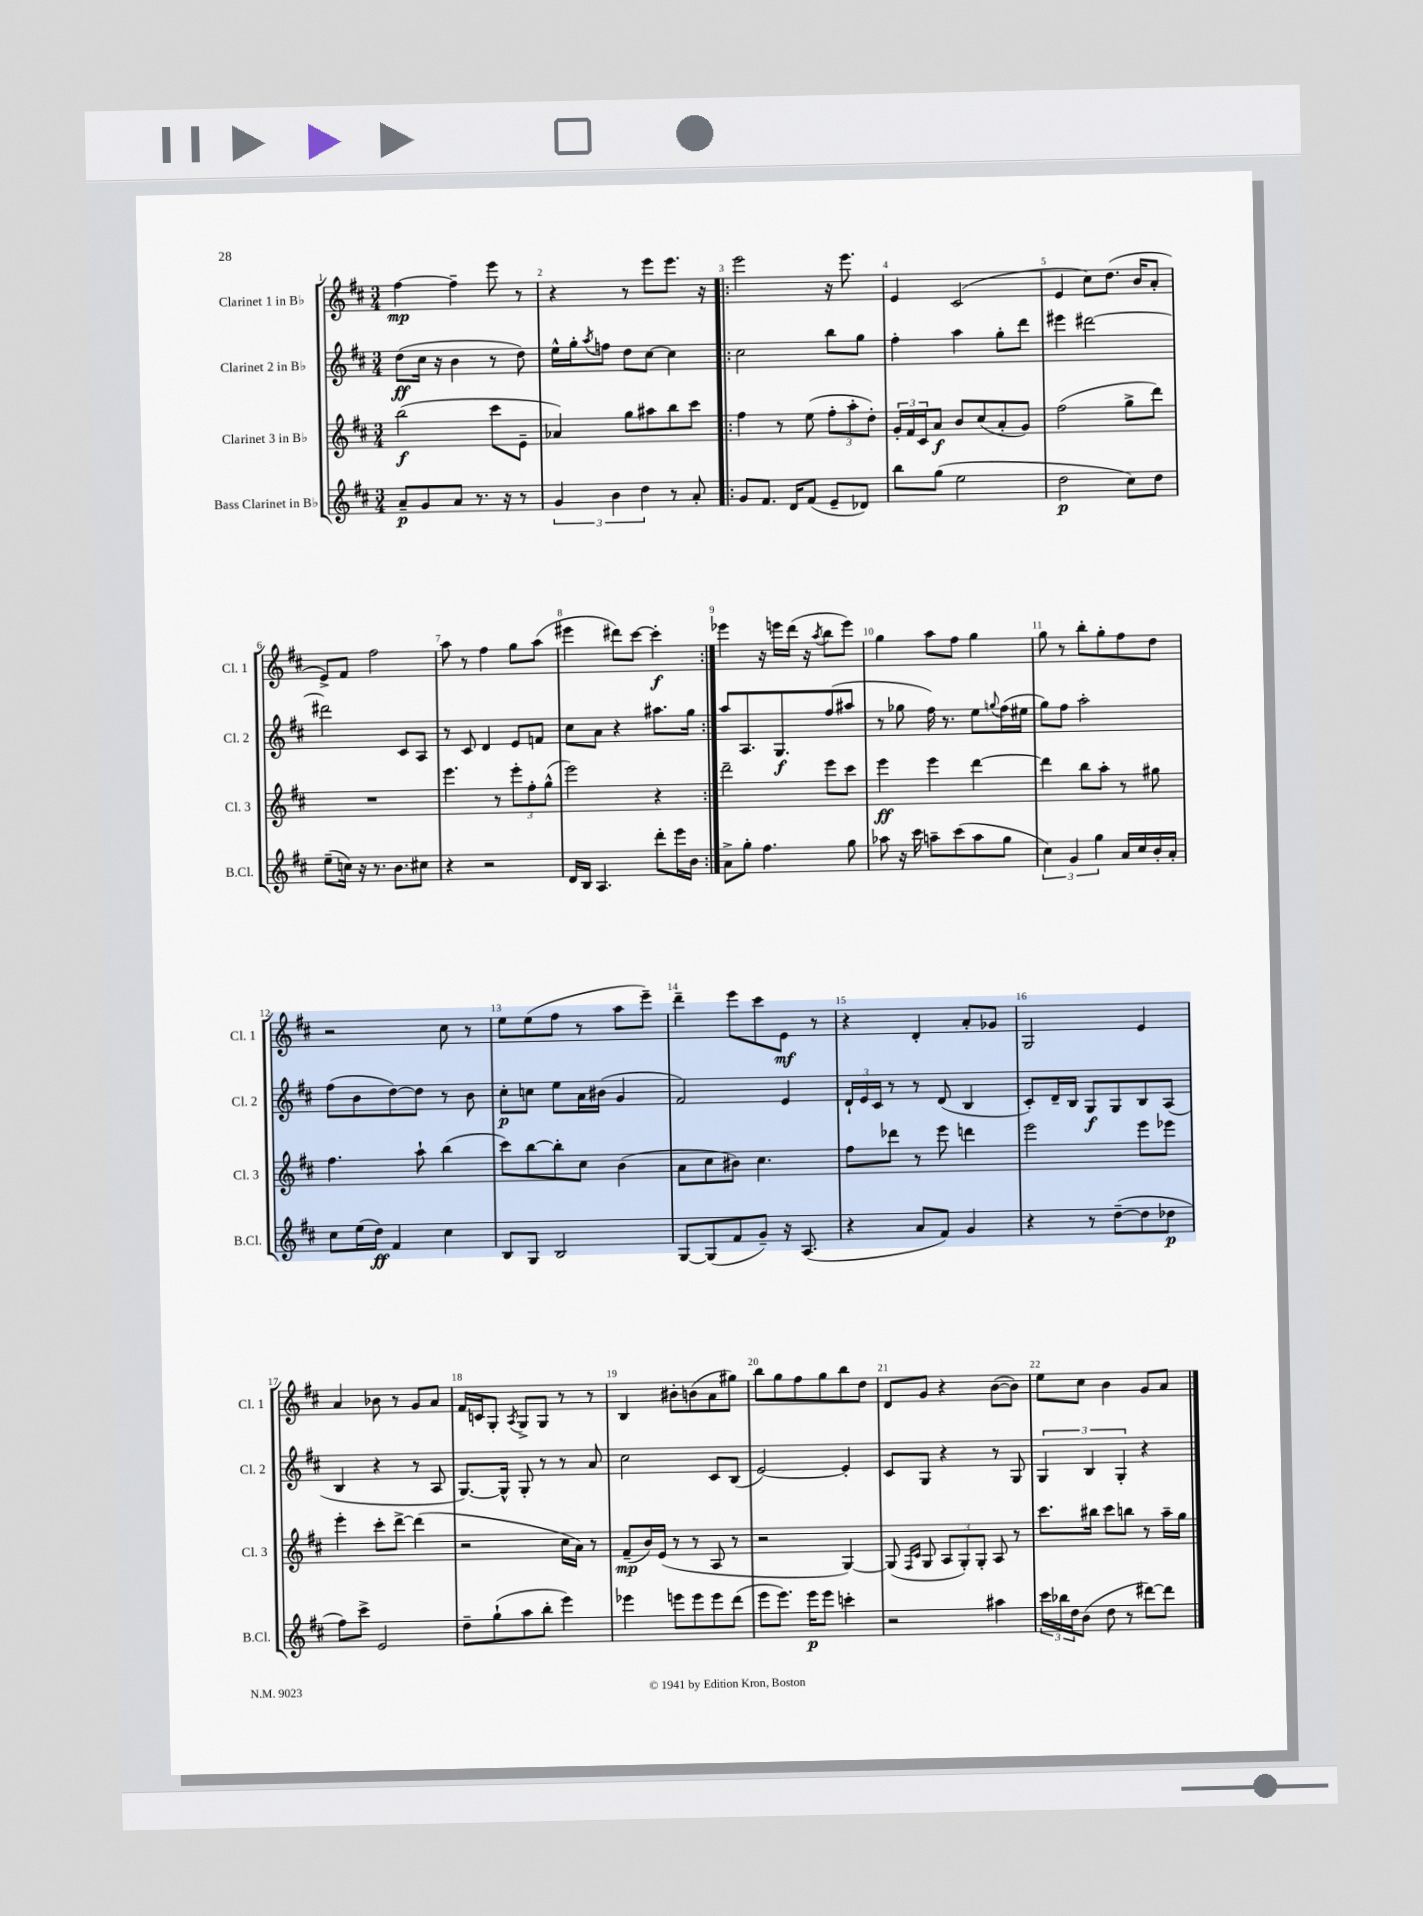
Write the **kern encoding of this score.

**kern	**dynam	**kern	**dynam	**kern	**dynam	**kern	**dynam
*part4	*part4	*part3	*part3	*part2	*part2	*part1	*part1
*staff4	*staff4	*staff3	*staff3	*staff2	*staff2	*staff1	*staff1
*I"Bass Clarinet in B♭	*	*I"Clarinet 3 in B♭	*	*I"Clarinet 2 in B♭	*	*I"Clarinet 1 in B♭	*
*I'B.Cl.	*	*I'Cl. 3	*	*I'Cl. 2	*	*I'Cl. 1	*
*clefG2	*	*clefG2	*	*clefG2	*	*clefG2	*
*k[f#c#]	*	*k[f#c#]	*	*k[f#c#]	*	*k[f#c#]	*
*M3/4	*	*M3/4	*	*M3/4	*	*M3/4	*
=1	=1	=1	=1	=1	=1	=1	=1
8a~/L	p	(2bb\	f	(8dd\L	ff	[4ff#\	mp
8g/	.	.	.	16cc#\Jk	.	.	.
.	.	.	.	16r	.	.	.
8a/J	.	.	.	4b\	.	4ff#~\]	.
8.r	.	.	.	.	.	.	.
.	.	8ccc#\L	.	8r	.	8eee\	.
16r	.	.	.	.	.	.	.
8r	.	8e~\J	.	8dd\)	.	8r	.
=2	=2	=2	=2	=2	=2	=2	=2
6g/	.	4a-X/)	.	16ee^^\LL	.	4r	.
.	.	.	.	16gg'\J	.	.	.
.	.	.	.	8qaa/	.	.	.
.	.	.	.	8ffn\J	.	.	.
6b\	.	.	.	.	.	.	.
.	.	8gg\L	.	8dd\L	.	8r	.
6dd\	.	.	.	.	.	.	.
.	.	8aa#X\	.	[8cc#\J	.	8eee\L	.
8r	.	8bb\	.	4cc#\]	.	8.eee\J	.
8a'/	.	8ccc#\J	.	.	.	.	.
.	.	.	.	.	.	16r	.
=3!|:	=3!|:	=3!|:	=3!|:	=3!|:	=3!|:	=3!|:	=3!|:
8g/L	.	4ff#\	.	2cc#\	.	2eee\	.
8.f#/J	.	.	.	.	.	.	.
.	.	8r	.	.	.	.	.
16d/KL	.	.	.	.	.	.	.
(8f#/J	.	(8ee\	.	.	.	.	.
8e~/L	.	12ff#'\L	.	8bb\L	.	16r	.
.	.	.	.	.	.	8.eee\	.
.	.	12aa'\	.	.	.	.	.
8d-X/J)	.	.	.	8gg\J	.	.	.
.	.	12dd'\J)	.	.	.	.	.
=4	=4	=4	=4	=4	=4	=4	=4
8bb\L	.	24g'/LL	.	4ff#'\	.	4e/	.
.	.	24f#/	.	.	.	.	.
.	.	24c#/J	.	.	.	.	.
(8gg\J	.	8a/J	f	.	.	.	.
2ee\	.	8b/L	.	4aa\	.	(2c#/	.
.	.	(8cc#/	.	.	.	.	.
.	.	8a'/	.	8gg'\L	.	.	.
.	.	8g/J)	.	8ddd\J	.	.	.
=5	=5	=5	=5	=5	=5	=5	=5
2dd\	p	(2ff#\	.	4eee#X\	.	4e/	.
.	.	.	.	[2ddd#X\	.	8cc#\L)	.
.	.	.	.	.	.	(8.dd\J	.
8cc#\L)	.	8gg^\L	.	.	.	.	.
.	.	.	.	.	.	16b/KL	.
8dd\J	.	8ddd\J)	.	.	.	8a'/J	.
!!LO:LB:g=z
=6	=6	=6	=6	=6	=6	=6	=6
(8ee~\L	.	2.r	.	2ddd#X\]	.	8e^/L)	.
16ccn\Jk)	.	.	.	.	.	8f#/J	.
16r	.	.	.	.	.	.	.
8.r	.	.	.	.	.	2ff#\	.
8.b\L	.	.	.	.	.	.	.
.	.	.	.	8c#/L	.	.	.
8cc#X\J	.	.	.	8A/J	.	.	.
=7	=7	=7	=7	=7	=7	=7	=7
4r	.	4.eee\	.	8r	.	8aa\	.
.	.	.	.	8c#/	.	8r	.
2r	.	.	.	4d/	.	4ff#\	.
.	.	8r	.	.	.	.	.
.	.	12eee'\L	.	8e/L	.	8gg\L	.
.	.	12ff#'\	.	.	.	.	.
.	.	.	.	8fn/J	.	(8aa\J	.
.	.	(12gg^^\J	.	.	.	.	.
=8	=8	=8	=8	=8	=8	=8	=8
16d/LL	.	2eee\)	.	8cc#\L	.	4eee#X\	.
16B/JJ	.	.	.	.	.	.	.
4.A/	.	.	.	8a\J	.	.	.
.	.	.	.	4r	.	8ddd#X\L)	.
.	.	.	.	.	.	[8ccc#\J	.
8ddd'\L	.	4r	.	8.aa#X\L	.	4ccc#'\]	f
16eee\L	.	.	.	.	.	.	.
16b\JJ	.	.	.	16gg\Jk	.	.	.
=9:|!	=9:|!	=9:|!	=9:|!	=9:|!	=9:|!	=9:|!	=9:|!
8a^\L	.	2ddd~\	.	8aa/L	.	4eee-X\	.
8gg'\J	.	.	.	8.A/	.	.	.
4.ff#\	.	.	.	.	.	16r	.
.	.	.	.	8.G/	f	16eeen\LL	.
.	.	.	.	.	.	(16ddd\JJ	.
.	.	.	.	.	.	16r	.
.	.	.	.	.	.	8qaa/	.
.	.	8eee\L	.	(8ff#/	.	8bb\L	.
8gg\	.	8ccc#\J	.	8aa#X/J	.	8eee\J)	.
=10	=10	=10	=10	=10	=10	=10	=10
8aa-X\	.	4eee\	ff	8r	.	4gg\	.
16r	.	.	.	8gg-X\	.	.	.
16ccc#\	.	.	.	.	.	.	.
8aan~\L	.	4eee\	.	16ff#\)	.	8aa\L	.
.	.	.	.	8.r	.	.	.
(8ccc#\	.	.	.	.	.	8ff#\J	.
8aa\	.	[4ddd\	.	8ee\L	.	4gg\	.
.	.	.	.	8qqggn/	.	.	.
8gg\J	.	.	.	(16ff#\L	.	.	.
.	.	.	.	16ee#X\JJ	.	.	.
=11	=11	=11	=11	=11	=11	=11	=11
6cc#\)	.	4ddd\]	.	8gg\L)	.	8gg\	.
.	.	.	.	8ff#\J	.	8r	.
6g/	.	.	.	.	.	.	.
.	.	8bb\L	.	2aa'\	.	8bb'\L	.
6gg\	.	.	.	.	.	.	.
.	.	8aa'\J	.	.	.	8gg'\	.
16a/LL	.	8r	.	.	.	8ff#\	.
16cc#/	.	.	.	.	.	.	.
16b'/	.	8gg#X\	.	.	.	8dd\J	.
16a'/JJ	.	.	.	.	.	.	.
!!LO:LB:g=z
=12	=12	=12	=12	=12	=12	=12	=12
8cc#\L	.	4.ff#\	.	(8ff#\L	.	2r	.
(16ee\L	.	.	.	8b\	.	.	.
16dd\JJ)	ff	.	.	.	.	.	.
4f#/	.	.	.	[8dd\)	.	.	.
.	.	8aa`\	.	8dd\J]	.	.	.
4cc#\	.	(4bb\	.	8r	.	8cc#\	.
.	.	.	.	8b\	.	8r	.
=13	=13	=13	=13	=13	=13	=13	=13
8B/L	.	8ccc#\L)	.	8cc#'\L	p	8ee\L	.
8G/J	.	[8bb\	.	8ccn\J	.	(8ee\	.
2B/	.	8bb'\]	.	8ee\L	.	8ff#\J	.
.	.	8cc#\J	.	16a\L	.	8r	.
.	.	.	.	(16b#X\JJ	.	.	.
.	.	(4b\	.	4g/	.	8aa\L	.
.	.	.	.	.	.	8eee~\J)	.
=14	=14	=14	=14	=14	=14	=14	=14
[8G/L	.	8a\L	.	2f#/)	.	4ddd~\	.
(8G/]	.	8cc#\	.	.	.	.	.
8f#/	.	8b#X\J)	.	.	.	8eee\L	.
8g~/J)	.	4.cc#\	.	.	.	8ccc#\	.
16r	.	.	.	4e/	.	8e\J	mf
(8.A/	.	.	.	.	.	.	.
.	.	.	.	.	.	8r	.
=15	=15	=15	=15	=15	=15	=15	=15
4r	.	8ff#\L	.	24d`/LL	.	4r	.
.	.	.	.	24e/	.	.	.
.	.	.	.	24c#/JJ	.	.	.
.	.	8ddd-X\J	.	8r	.	.	.
8a/L	.	8r	.	8r	.	4d'/	.
8f#/J)	.	8eee\	.	(8d/	.	.	.
4g/	.	4dddn\	.	4B/	.	8a'/L	.
.	.	.	.	.	.	8g-X/J	.
=16	=16	=16	=16	=16	=16	=16	=16
4r	.	2eee\	.	8c#'/L)	.	2G/	.
.	.	.	.	16d~/L	.	.	.
.	.	.	.	16B/JJ	.	.	.
8r	.	.	.	8G/L	f	.	.
([8dd~\L	.	.	.	8G/	.	.	.
8dd\]	.	8eee\L	.	8B/	.	4e/	.
8dd-X\J	p	8eee-X\J	.	(8A/J	.	.	.
!!LO:LB:g=z
=17	=17	=17	=17	=17	=17	=17	=17
8ff#\L)	.	4eee'\	.	4B/	.	4a/	.
8ccc#^\J	.	.	.	.	.	.	.
2e/	.	8ccc#'\L	.	4r	.	8b-X\	.
.	.	[8ddd^\J	.	.	.	8r	.
.	.	(4ddd\]	.	8r	.	8g/L	.
.	.	.	.	8A/	.	8a/J	.
=18	=18	=18	=18	=18	=18	=18	=18
8dd~\L	.	2r	.	[8.G/L)	.	16f#/LL	.
.	.	.	.	.	.	16cn/J	.
(8gg`\	.	.	.	.	.	8G'/J	.
.	.	.	.	16G^^/Jk]	.	.	.
.	.	.	.	.	.	8qA/	.
8aa\	.	.	.	8G'/	.	8G^/L	.
8bb'\J	.	.	.	8r	.	8G/J	.
4eee\)	.	16cc#\LL	.	8r	.	8r	.
.	.	16a\JJ)	.	.	.	.	.
.	.	8r	.	8a/	.	8r	.
=19	=19	=19	=19	=19	=19	=19	=19
4eee-X\	.	(8f#~/L	mp	2cc#\	.	4B/	.
.	.	16b/L)	.	.	.	.	.
.	.	(16e/JJ	.	.	.	.	.
8eeen\L	.	8r	.	.	.	8b#X'\L	.
8eee\	.	8r	.	.	.	(8bn\	.
8eee\	.	8A/	.	8c#/L	.	8a\	.
(8ddd\J	.	8r	.	(8B/J	.	8gg#X\J)	.
=20	=20	=20	=20	=20	=20	=20	=20
8eee\L	.	2r	.	[2e/)	.	8bb\L	.
8.eee\J)	.	.	.	.	.	8gg\	.
.	.	.	.	.	.	8ff#\	.
16eee\KL	p	.	.	.	.	.	.
8eee\J	.	.	.	.	.	8gg\	.
4cccn'\	.	[4G/)	.	4e'/]	.	8bb\	.
.	.	.	.	.	.	8dd\J	.
=21	=21	=21	=21	=21	=21	=21	=21
2r	.	(8G/]	.	8c#/L	.	8d/L	.
.	.	16qqF#/LL	.	.	.	.	.
.	.	16qqc#/JJ	.	.	.	.	.
.	.	8G/	.	8G/J	.	8g/J	.
.	.	12A/L	.	4r	.	4r	.
.	.	12G'/)	.	.	.	.	.
.	.	12G'/J	.	.	.	.	.
4aa#X\	.	8A/	.	8r	.	([8b\L	.
.	.	8r	.	8G/	.	8b\J])	.
=22	=22	=22	=22	=22	=22	=22	=22
24ccc#\LL	.	8.ccc#\L	.	6G/	.	8ee\L	.
24bb-X\	.	.	.	.	.	.	.
24dd\J	.	.	.	.	.	.	.
(8b\J	.	.	.	.	.	8cc#\J	.
.	.	.	.	6B/	.	.	.
.	.	16bb#X\Jk	.	.	.	.	.
8dd\	.	8ccc#\L	.	.	.	4b\	.
.	.	.	.	6G'/	.	.	.
8r	.	8bbn\J	.	.	.	.	.
[8ddd#X\L)	.	8r	.	4r	.	8g/L	.
8ddd#\J]	.	16aa~\LL	.	.	.	8a/J	.
.	.	16gg\JJ	.	.	.	.	.
==	==	==	==	==	==	==	==
*-	*-	*-	*-	*-	*-	*-	*-
